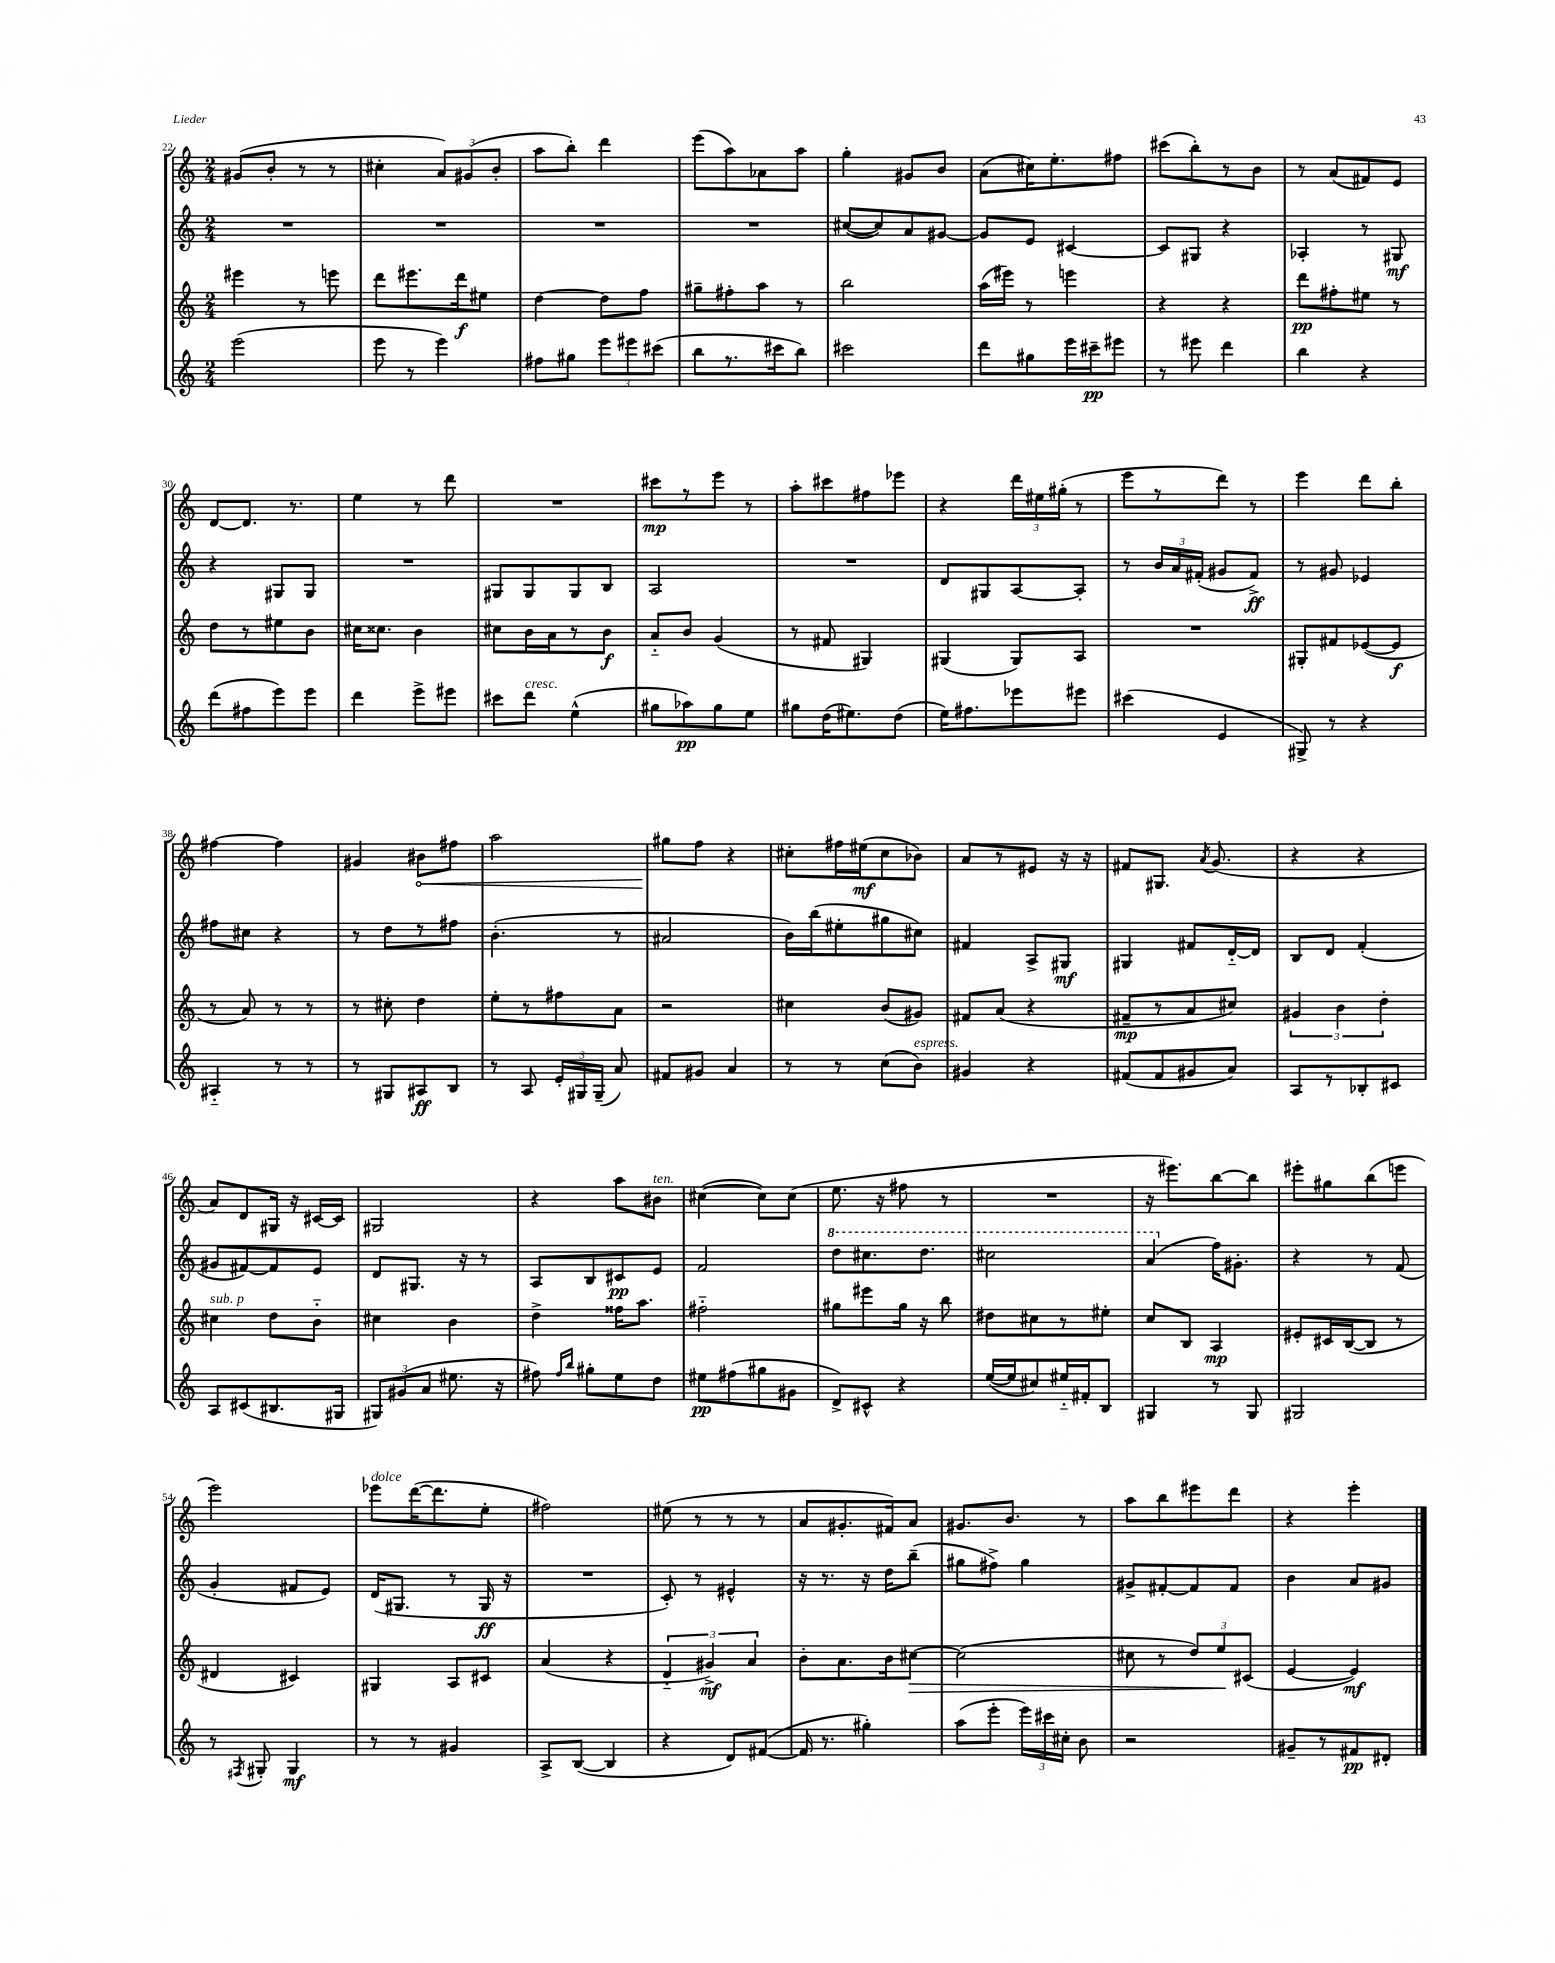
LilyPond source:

<<
\new StaffGroup <<
\new Staff = "s0" {
    \clef treble \key c \major \numericTimeSignature \time 2/4
    \autoBeamOff gis'8[( b'8]-. r8 r8 |
    cis''4-. \tuplet 3/2 { a'8[) gis'8( b'8]-. } |
    a''8[ b''8]-.) d'''4 |
    e'''8[( a''8) aes'8 a''8] |
    g''4-. gis'8[ b'8] |
    a'8[( cis''16) e''8.-. fis''8] |
    cis'''8[( b''8-.) r8 b'8] |
    r8 a'8[( fis'8) e'8] |
    d'8[~ d'8.] r8. |
    e''4 r8 d'''8 |
    R2 |
    cis'''8[\mp r8 e'''8] r8 |
    a''8[-. cis'''8 fis''8 ees'''8] |
    r4 \tuplet 3/2 { d'''16[ eis''16 gis''16]-.( } r8 |
    e'''8[ r8 d'''8]) r8 |
    e'''4 d'''8[ b''8]-. |
    fis''4~ fis''4 |
    gis'4 \once \override Hairpin.circled-tip = ##t bis'8[\< fis''8] |
    a''2 |
    gis''8[\! f''8] r4 |
    cis''8[-. fis''16 eis''16\mf( cis''8 bes'8]) |
    a'8[ r8 eis'8] r16 r16 |
    fis'8[ gis8.] \acciaccatura { a'8 } g'8.( |
    r4 r4 |
    a'8[) d'8 gis16] r16 cis'16[~ cis'16] |
    gis2 |
    r4 a''8[ bis'8]^\markup { \italic "ten." } |
    cis''4~( cis''8[) cis''8]( |
    e''8. r16 fis''8 r8 |
    R2 |
    r16 eis'''8.[) b''8~ b''8] |
    eis'''8[-. gis''8 b''8( e'''8] |
    e'''2) |
    ees'''8[^\markup { \italic "dolce" } d'''16~( d'''8. e''8]-. |
    fis''2) |
    eis''8( r8 r8 r8 |
    a'8[ gis'8.-. fis'16) a'8] |
    gis'8.[ b'8.] r8 |
    a''8[ b''8 eis'''8 d'''8] |
    r4 e'''4-. \bar "|." |
}
\new Staff = "s1" {
    \clef treble \key c \major \numericTimeSignature \time 2/4
    \autoBeamOff R2 |
    R2 |
    R2 |
    R2 |
    cis''8[~( cis''8) a'8 gis'8]~ |
    gis'8[ e'8] cis'4~ |
    cis'8[ gis8] r4 |
    aes4-. r8 gis8\mf |
    r4 gis8[ gis8] |
    R2 |
    gis8[ gis8 gis8 b8] |
    a2 |
    R2 |
    d'8[ gis8 a8~ a8]-. |
    r8 \tuplet 3/2 { b'16[ a'16 fis'16]-.( } gis'8[ fis'8]->\ff) |
    r8 gis'8 ees'4 |
    fis''8[ cis''8] r4 |
    r8 d''8[ r8 fis''8] |
    b'4.-.( r8 |
    ais'2 |
    b'16[) b''16( eis''8-. gis''8 cis''8]) |
    fis'4 a8[-> gis8]\mf |
    gis4 fis'8[ d'16~-_ d'16] |
    b8[ d'8] f'4-.( |
    gis'8[ fis'8~) fis'8 e'8] |
    d'8[ gis8.] r16 r8 |
    a8[ b8 cis'8\pp e'8] |
    f'2 |
    \ottava #1 d'''8[ cis'''8. d'''8.] |
    cis'''2 |
    a''4( \ottava #0 f''16[) gis'8.]-. |
    r4 r8 f'8( |
    g'4-. fis'8[ e'8]) |
    d'16[( gis8.] r8 gis16\ff r16 |
    R2 |
    c'8-.) r8 eis'4-^ |
    r16 r8. r16 d''16[ b''8]--( |
    gis''8[ fis''8]->) gis''4 |
    gis'8[-> fis'8~-. fis'8 fis'8] |
    b'4 a'8[ gis'8] \bar "|." |
}
\new Staff = "s2" {
    \clef treble \key c \major \numericTimeSignature \time 2/4
    \autoBeamOff eis'''4 r8 e'''8 |
    d'''8[ eis'''8. d'''16\f eis''8] |
    d''4~ d''8[ f''8] |
    gis''8[-- fis''8-. a''8] r8 |
    b''2 |
    a''16[( eis'''16]) r8 e'''4 |
    r4 r4 |
    d'''8[\pp fis''8-. eis''8] r8 |
    d''8[ r8 eis''8 b'8] |
    cis''16[ cisis''8.] b'4 |
    cis''8[ b'16 a'16 r8 b'8]\f |
    a'8[-_ b'8] g'4( |
    r8 fis'8 gis4) |
    gis4( gis8[) a8] |
    R2 |
    gis8[-. fis'8 ees'8~( ees'8]\f |
    r8 a'8) r8 r8 |
    r8 cis''8-. d''4 |
    e''8[-. r8 fis''8 a'8] |
    r2 |
    cis''4 b'8[( gis'8]) |
    fis'8[ a'8]( r4 |
    fis'8[--\mp r8 a'8 cis''8]) |
    \tuplet 3/2 { gis'4 b'4 d''4-. } |
    cis''4^\markup { \italic "sub. p" } d''8[ b'8]-_ |
    cis''4 b'4 |
    d''4-> fisis''16[ a''8.] |
    fis''2-_ |
    gis''8[ eis'''8 gis''16] r16 b''8 |
    dis''8[ cis''8 r8 eis''8]-. |
    c''8[ b8] a4\mp |
    eis'8[-. cis'16 b16~( b8] r8 |
    dis'4 cis'4) |
    gis4 a8[ cis'8] |
    a'4( r4 |
    \tuplet 3/2 { d'4-_ gis'4->\mf) a'4 } |
    b'8[-. a'8. b'16 cis''8]~\> |
    cis''2( |
    cis''8 r8 \tuplet 3/2 { d''8[) e''8\! cis'8]( } |
    e'4~ e'4\mf) \bar "|." |
}
\new Staff = "s3" {
    \clef treble \key c \major \numericTimeSignature \time 2/4
    \autoBeamOff e'''2( |
    e'''8 r8 e'''4) |
    fis''8[ gis''8] \tuplet 3/2 { e'''8[ eis'''8 cis'''8]( } |
    b''8[ r8. cis'''16 b''8]) |
    cis'''2 |
    d'''8[ gis''8 e'''16 cis'''16--\pp eis'''8] |
    r8 eis'''8 d'''4 |
    b''4 r4 |
    d'''8[( fis''8 e'''8) e'''8] |
    d'''4 e'''8[-> eis'''8] |
    cis'''8[ d'''8]^\markup { \italic "cresc." } e''4-^( |
    gis''8[ aes''8\pp) gis''8 e''8] |
    gis''8[ d''16( eis''8.) d''8]( |
    e''16[) fis''8. ees'''8 eis'''8] |
    cis'''4( e'4 |
    gis8->) r8 r4 |
    ais4-_ r8 r8 |
    r8 gis8[ ais8\ff b8] |
    r8 a8 \tuplet 3/2 { e'16[-. gis16 gis16]--( } a'8) |
    fis'8[ gis'8] a'4 |
    r8 r8 c''8[( b'8]^\markup { \italic "espress." }) |
    gis'4 r4 |
    fis'8[( fis'8 gis'8 a'8]) |
    a8[ r8 bes8-. cis'8] |
    a8[ cis'8( bis8. gis16] |
    \tuplet 3/2 { gis8[) gis'8( a'8] } eis''8. r16 |
    fis''8) \grace { fis''16[ b''16] } gis''8[-. e''8 d''8] |
    eis''8[\pp fis''8( gis''8 gis'8] |
    d'8[->) cis'8]-^ r4 |
    e''16[~( e''16 cis''8) eis''16-_ fis'16-. b8] |
    gis4 r8 gis8 |
    gis2 |
    r8 \acciaccatura { fis8 } gis8-. gis4\mf |
    r8 r8 gis'4 |
    a8[-> b8]~( b4 |
    r4 d'8[) fis'8]~( |
    fis'16 r8. gis''4-.) |
    a''8[( e'''8]-. \tuplet 3/2 { e'''16[) cis'''16 cis''16]-. } b'8 |
    r2 |
    gis'8[-- r8 fis'8\pp dis'8]-. \bar "|." |
}
>>
>>
\layout { \context { \Score currentBarNumber = #22 } }
